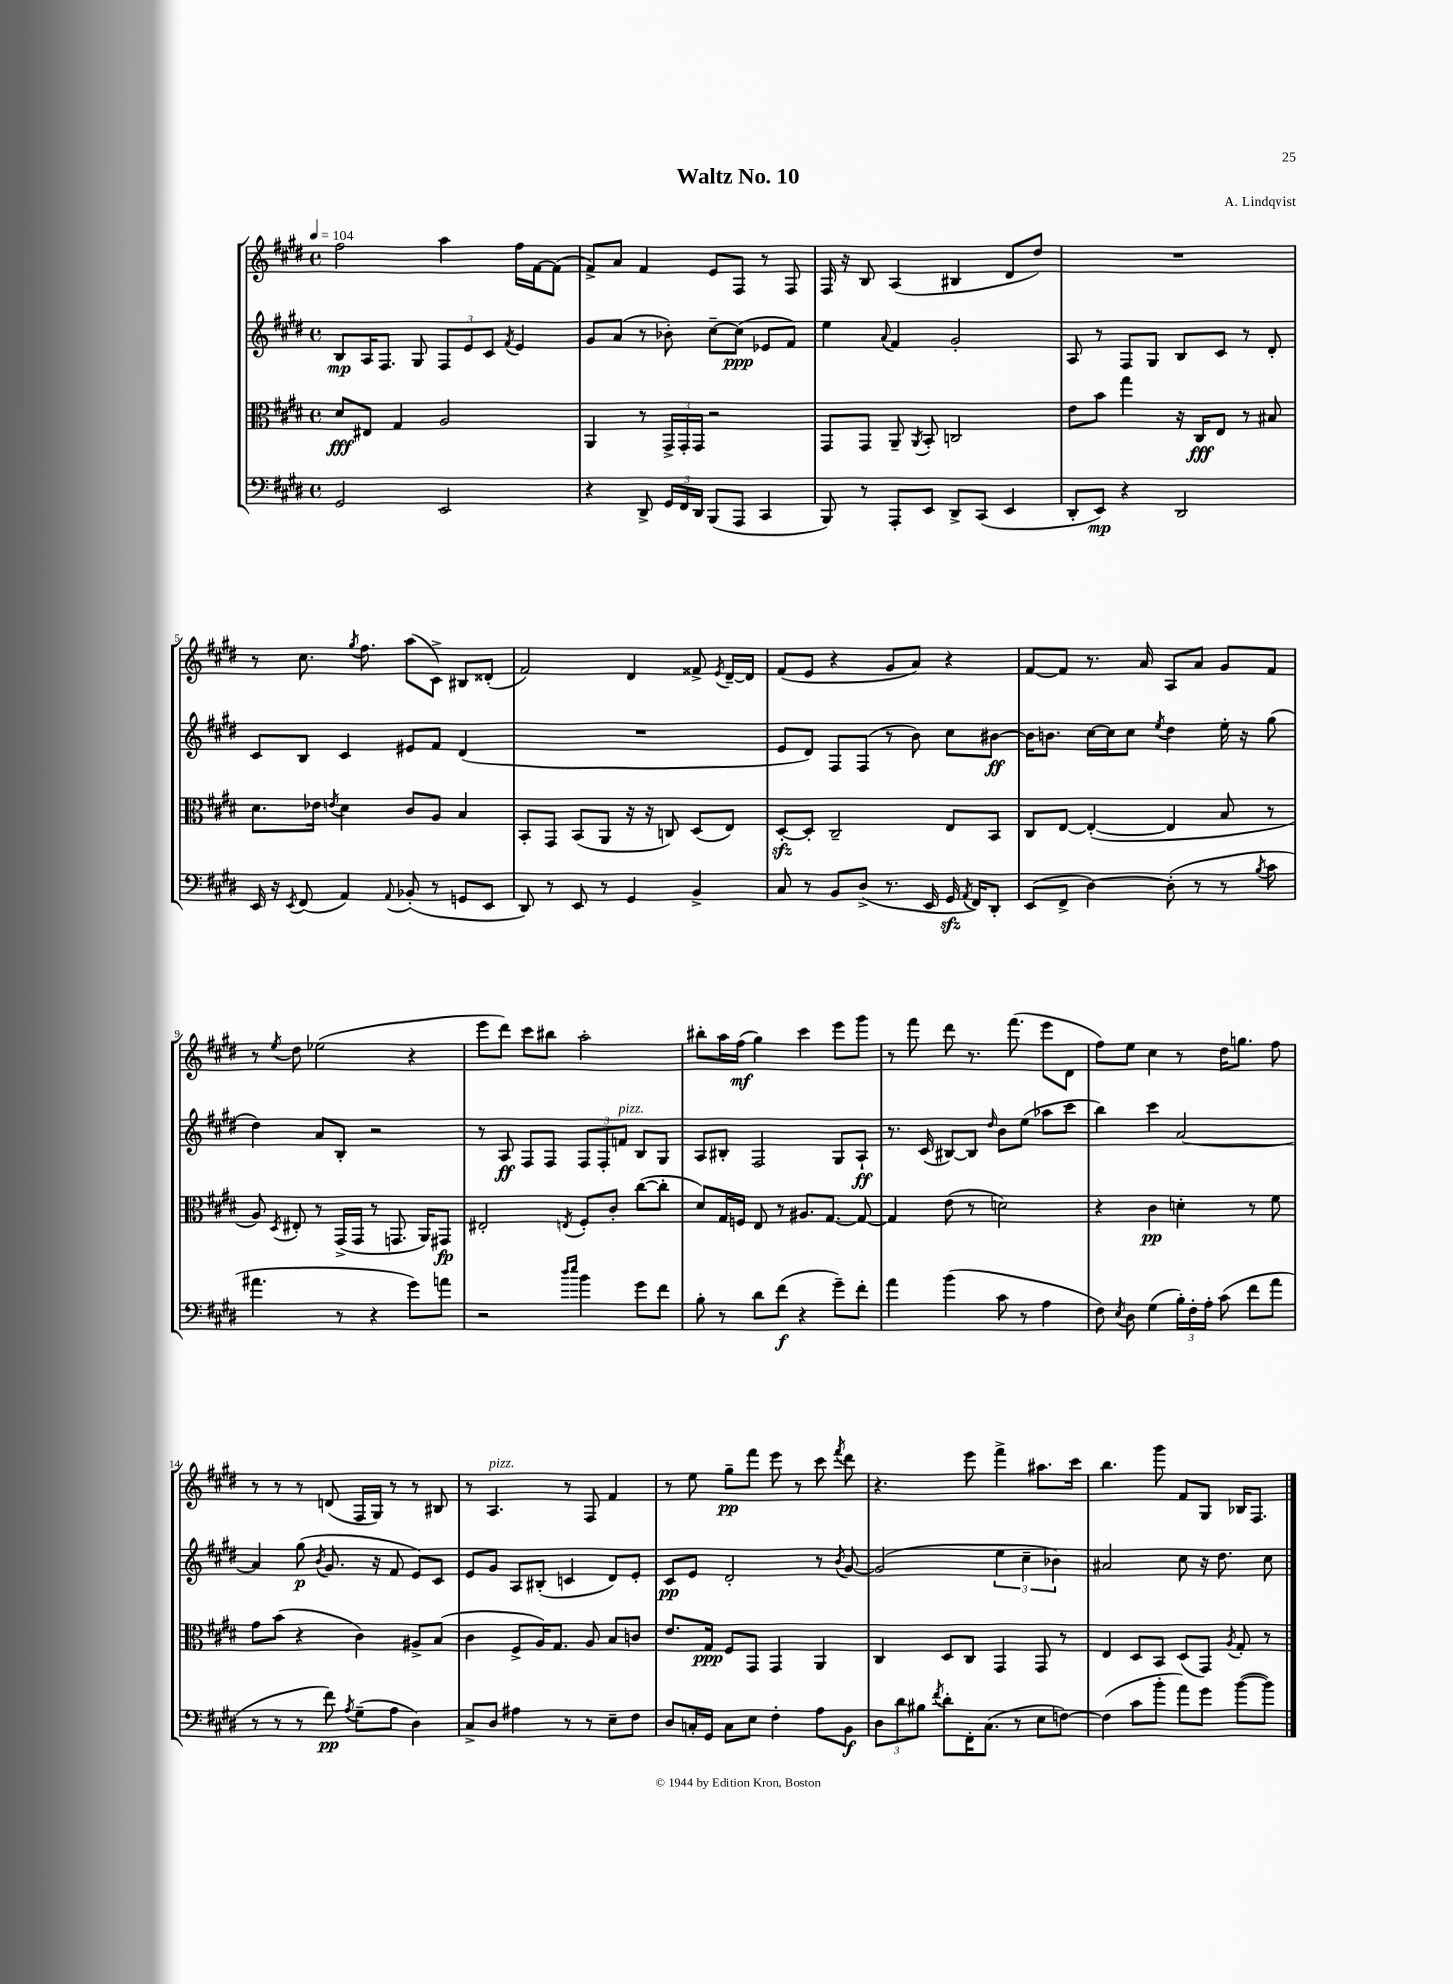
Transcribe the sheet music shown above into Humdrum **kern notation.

**kern	**dynam	**kern	**dynam	**kern	**dynam	**kern	**dynam
*part4	*part4	*part3	*part3	*part2	*part2	*part1	*part1
*staff4	*staff4	*staff3	*staff3	*staff2	*staff2	*staff1	*staff1
*clefF4	*	*clefC3	*	*clefG2	*	*clefG2	*
*k[f#c#g#d#]	*	*k[f#c#g#d#]	*	*k[f#c#g#d#]	*	*k[f#c#g#d#]	*
*M4/4	*	*M4/4	*	*M4/4	*	*M4/4	*
*met(c)	*	*met(c)	*	*met(c)	*	*met(c)	*
*MM104	*	*MM104	*	*MM104	*	*MM104	*
=1	=1	=1	=1	=1	=1	=1	=1
2GG#/	.	8d#/L	fff	8B/L	mp	2ff#\	.
.	.	8E#X/J	.	16A/K	.	.	.
.	.	.	.	8.F#/J	.	.	.
.	.	4G#/	.	.	.	.	.
.	.	.	.	8G#/	.	.	.
2EE/	.	2A/	.	12F#/L	.	4aa\	.
.	.	.	.	12e/	.	.	.
.	.	.	.	12c#/J	.	.	.
.	.	.	.	8qf#/	.	.	.
.	.	.	.	4e/	.	16ff#\LL	.
.	.	.	.	.	.	[16f#\J	.
.	.	.	.	.	.	(8f#\J]	.
=2	=2	=2	=2	=2	=2	=2	=2
4r	.	4AA/	.	8g#/L	.	8f#^/L)	.
.	.	.	.	(8a/J	.	8a/J	.
8DD#^/	.	8r	.	8r	.	4f#/	.
24GG#/LL	.	24GG#^/LL	.	8b-X'\)	.	.	.
24FF#/	.	24GG#'/	.	.	.	.	.
24DD#/JJ	.	24GG#/JJ	.	.	.	.	.
(8BBB/L	.	2r	.	[8cc#~\L	.	8e/L	.
8AAA/J	.	.	.	(8cc#\J]	ppp	8F#/J	.
4CC#/	.	.	.	8e-X/L	.	8r	.
.	.	.	.	8f#/J)	.	8F#/	.
=3	=3	=3	=3	=3	=3	=3	=3
8BBB/)	.	8GG#/L	.	4ee\	.	16F#/	.
.	.	.	.	.	.	16r	.
8r	.	8GG#/J	.	.	.	8B/	.
.	.	.	.	8qqa/	.	.	.
8AAA'/L	.	8AA~/	.	4f#/	.	(4A/	.
.	.	8qAA/	.	.	.	.	.
8EE/J	.	8BB'/	.	.	.	.	.
8DD#^/L	.	2Cn/	.	2g#'/	.	4B#X/	.
(8CC#/J	.	.	.	.	.	.	.
4EE/	.	.	.	.	.	8d#/L	.
.	.	.	.	.	.	8dd#/J)	.
=4	=4	=4	=4	=4	=4	=4	=4
8DD#'/L	.	8e\L	.	8A/	.	1r	.
8EE/J)	mp	8b\J	.	8r	.	.	.
4r	.	4gg#\	.	8F#/L	.	.	.
.	.	.	.	8G#/J	.	.	.
2DD#/	.	16r	.	8B/L	.	.	.
.	.	16C#/KL	fff	.	.	.	.
.	.	8E/J	.	8c#/J	.	.	.
.	.	8r	.	8r	.	.	.
.	.	8B#X/	.	8d#'/	.	.	.
!!LO:LB:g=z
=5	=5	=5	=5	=5	=5	=5	=5
16EE/	.	8.d#\L	.	8c#/L	.	8r	.
16r	.	.	.	.	.	.	.
8qEE/	.	.	.	.	.	.	.
(8FF#/	.	.	.	8B/J	.	8.cc#\	.
.	.	16e-X\Jk	.	.	.	.	.
.	.	8qen/	.	.	.	.	.
4AA/)	.	4d#\	.	4c#/	.	.	.
.	.	.	.	.	.	8qgg#/	.
.	.	.	.	.	.	8.ff#\	.
8qqAA/	.	.	.	.	.	.	.
(8BB-X'/	.	8c#/L	.	8e#X/L	.	(8aa\L	.
8r	.	8A/J	.	8f#/J	.	8c#^\J)	.
8GGn/L	.	4B/	.	(4d#/	.	8B#X/L	.
8EE/J	.	.	.	.	.	(8d##X'/J	.
=6	=6	=6	=6	=6	=6	=6	=6
8DD#/)	.	8BB'/L	.	1r	.	2f#/)	.
8r	.	8GG#/J	.	.	.	.	.
8EE/	.	(8BB/L	.	.	.	.	.
8r	.	8AA/J	.	.	.	.	.
4GG#/	.	16r	.	.	.	4d#/	.
.	.	16r	.	.	.	.	.
.	.	8Cn/)	.	.	.	.	.
4BB^/	.	(8D#/L	.	.	.	8f##X^/	.
.	.	.	.	.	.	8qe/	.
.	.	8E/J)	.	.	.	[16d#~/LL	.
.	.	.	.	.	.	16d#/JJ]	.
=7	=7	=7	=7	=7	=7	=7	=7
8C#/	.	[8D#zz'/L	.	8e/L	.	(8f#/L	.
8r	.	8D#'/J]	.	8d#/J)	.	8e/J	.
8BB/L	.	2C#~/	.	8F#/L	.	4r	.
(8D#^/J	.	.	.	(8F#/J	.	.	.
8.r	.	.	.	8r	.	8g#/L	.
.	.	.	.	8b\)	.	8a/J)	.
16EE/	.	.	.	.	.	.	.
16GG#zz/	.	8E/L	.	8cc#\L	.	4r	.
8qAA/	.	.	.	.	.	.	.
16FF#/KL)	.	.	.	.	.	.	.
8DD#'/J	.	8BB/J	.	[8b#X\J	ff	.	.
=8	=8	=8	=8	=8	=8	=8	=8
(8EE/L	.	8C#/L	.	16b#\KL]	.	[8f#/L	.
.	.	.	.	8.bn\J	.	.	.
8FF#^/J	.	[8E/J	.	.	.	8f#/J]	.
[4D#\)	.	(4E'/_	.	[16cc#\LL	.	8.r	.
.	.	.	.	16cc#\J]	.	.	.
.	.	.	.	8cc#\J	.	.	.
.	.	.	.	.	.	16a/	.
.	.	.	.	8qee/	.	.	.
(8D#'\]	.	4E/]	.	4dd#\	.	8A/L	.
8r	.	.	.	.	.	8a/J	.
8r	.	8B/	.	16ee'\	.	8g#/L	.
.	.	.	.	16r	.	.	.
8qB/	.	.	.	.	.	.	.
8c#\	.	8r	.	(8gg#\	.	8f#/J	.
!!LO:LB:g=z
=9	=9	=9	=9	=9	=9	=9	=9
4.a#X\	.	8A/)	.	4dd#\)	.	8r	.
.	.	8qD#/	.	.	.	8qee/	.
.	.	8E#X'/	.	.	.	8dd#\	.
.	.	8r	.	8a/L	.	(2ee-X\	.
8r	.	(16GG#^/LL	.	8B'/J	.	.	.
.	.	16GG#/JJ	.	.	.	.	.
4r	.	8r	.	2r	.	.	.
.	.	8.GGn/	.	.	.	.	.
8g#\L)	.	.	.	.	.	4r	.
.	.	16AA/KL)	.	.	.	.	.
8an\J	.	8GG#X/J	fp	.	.	.	.
=10	=10	=10	=10	=10	=10	=10	=10
2r	.	2E#X'/	.	8r	.	8eee\L	.
.	.	.	.	8A/	ff	8ddd#\J)	.
.	.	.	.	8F#/L	.	8ccc#\L	.
.	.	.	.	8F#/J	.	8bb#X\J	.
16qqdd#/LL	.	.	.	.	.	.	.
16qqee/JJ	.	8qEn/	.	.	.	.	.
4b\	.	8F#'/L	.	12F#/L	.	2aa'\	.
.	.	.	.	12F#'/	.	.	.
.	.	8c#'/J	.	.	.	.	.
!	!	!	!	!LO:TX:a:i:t=pizz.	!	!	!
.	.	.	.	12fn/J	.	.	.
8g#\L	.	([8cc#\L	.	8B/L	.	.	.
8f#\J	.	8cc#'\J]	.	8G#/J	.	.	.
=11	=11	=11	=11	=11	=11	=11	=11
8B'\	.	8d#/L)	.	8A/L	.	8bb#X'\L	.
8r	.	16G#/L	.	8B#X'/J	.	16aa\L	.
.	.	16Fn/JJ	.	.	.	(16ff#\JJ	mf
8d#\L	.	8E/	.	2F#/	.	4gg#\)	.
(8f#\J	f	8r	.	.	.	.	.
4r	.	8.A#X/L	.	.	.	4ccc#\	.
.	.	[8.G#/J	.	.	.	.	.
8g#~\L)	.	.	.	8G#/L	.	8eee\L	.
8f#'\J	.	8G#/_	.	8A`/J	ff	8ggg#\J	.
=12	=12	=12	=12	=12	=12	=12	=12
4a\	.	4G#/]	.	8.r	.	8r	.
.	.	.	.	.	.	8fff#\	.
.	.	.	.	(16c#/	.	.	.
(4b\	.	(8e\	.	[8B#X/L)	.	8ddd#\	.
.	.	8r	.	8B#/J]	.	8.r	.
.	.	.	.	16qqdd#/	.	.	.
8c#\	.	2dn\)	.	8b\L	.	.	.
.	.	.	.	.	.	(8.fff#\	.
8r	.	.	.	(8ee\J	.	.	.
4A\	.	.	.	8aa-X\L	.	8eee\L	.
.	.	.	.	8ccc#\J	.	8d#\J	.
=13	=13	=13	=13	=13	=13	=13	=13
8F#\)	.	4r	.	4bb\)	.	8ff#\L)	.
8qE/	.	.	.	.	.	.	.
8D#\	.	.	.	.	.	8ee\J	.
(4G#\	.	4c#\	pp	4ccc#\	.	4cc#\	.
24B'\LL)	.	4dn'\	.	[2a/	.	8r	.
24F#'\	.	.	.	.	.	.	.
24A'\JJ	.	.	.	.	.	.	.
(8c#\	.	.	.	.	.	16dd#\KL	.
.	.	.	.	.	.	8.ggn\J	.
8f#\L	.	8r	.	.	.	.	.
8a\J	.	8f#\	.	.	.	8ff#\	.
!!LO:LB:g=z
=14	=14	=14	=14	=14	=14	=14	=14
8r	.	8g#\L	.	4a/]	.	8r	.
8r	.	(8b\J	.	.	.	8r	.
8r	.	4r	.	(8gg#\	p	8r	.
.	.	.	.	8qb/	.	.	.
8f#\)	pp	.	.	8.g#/	.	(8dn/	.
8qA/	.	.	.	.	.	.	.
(8G#~\L	.	4c#\)	.	.	.	16F#/LL	.
.	.	.	.	16r	.	16G#/JJ)	.
8A\J	.	.	.	8f#/	.	8r	.
4D#\)	.	8A#X^/L	.	8e/L)	.	8r	.
.	.	(8B/J	.	8c#/J	.	8B#X/	.
=15	=15	=15	=15	=15	=15	=15	=15
8C#^/L	.	4c#\	.	8e/L	.	8r	.
!	!	!	!	!	!	!LO:TX:a:i:t=pizz.	!
8D#/J	.	.	.	8g#/J	.	4.A/	.
4A#X\	.	8F#^/L	.	8A/L	.	.	.
.	.	16A/K)	.	(8B#X'/J	.	.	.
.	.	8.G#/J	.	.	.	.	.
8r	.	.	.	4cn/	.	8r	.
8r	.	8A/	.	.	.	8F#/	.
8E~\L	.	8B/L	.	8d#/L)	.	4f#/	.
8F#\J	.	8cn/J	.	8e'/J	.	.	.
=16	=16	=16	=16	=16	=16	=16	=16
8D#/L	.	8.e/L	.	8c#/L	pp	8r	.
16Cn'/L	.	.	.	8e/J	.	8ee\	.
16GG#/JJ	.	16G#/Jk	ppp	.	.	.	.
8C\L	.	8F#/L	.	2d#'/	.	8gg#~\L	pp
8E\J	.	8GG#/J	.	.	.	8fff#\J	.
4F#'\	.	4GG#/	.	.	.	8eee\	.
.	.	.	.	.	.	8r	.
8A\L	.	4AA/	.	8r	.	8ccc#\	.
.	.	.	.	8qb/	.	8qfff#/	.
8BB\J	f	.	.	[8g#/	.	8ddd#\	.
=17	=17	=17	=17	=17	=17	=17	=17
12D#\L	.	4C#/	.	(2g#/]	.	4.r	.
12d#\	.	.	.	.	.	.	.
12B#X\J	.	.	.	.	.	.	.
8qf#/	.	.	.	.	.	.	.
8d#'\L	.	8D#/L	.	.	.	.	.
16FF#'\K	.	8C#/J	.	.	.	8eee\	.
(8.C#\J	.	.	.	.	.	.	.
.	.	4GG#/	.	6ee\	.	4fff#^\	.
8r	.	.	.	.	.	.	.
.	.	.	.	6cc#~\	.	.	.
8E\L	.	8GG#/	.	.	.	8.aa#X\L	.
.	.	.	.	6b-X\)	.	.	.
[8Fn\J)	.	8r	.	.	.	.	.
.	.	.	.	.	.	16ccc#\Jk	.
=18	=18	=18	=18	=18	=18	=18	=18
(4F\]	.	4E/	.	2a#X/	.	4.bb\	.
8c#\L	.	8D#/L	.	.	.	.	.
8b'\J	.	8BB/J	.	.	.	8ggg#\	.
8a\L)	.	(8D#/L	.	8cc#\	.	8f#/L	.
8g#\J	.	8GG#/J)	.	16r	.	8G#/J	.
.	.	.	.	8.dd#\	.	.	.
.	.	8qA/	.	.	.	.	.
([8b\L	.	8G#'/	.	.	.	16B-X/KL	.
.	.	.	.	.	.	8.F#/J	.
8b\J])	.	8r	.	8cc#\	.	.	.
==	==	==	==	==	==	==	==
*-	*-	*-	*-	*-	*-	*-	*-
